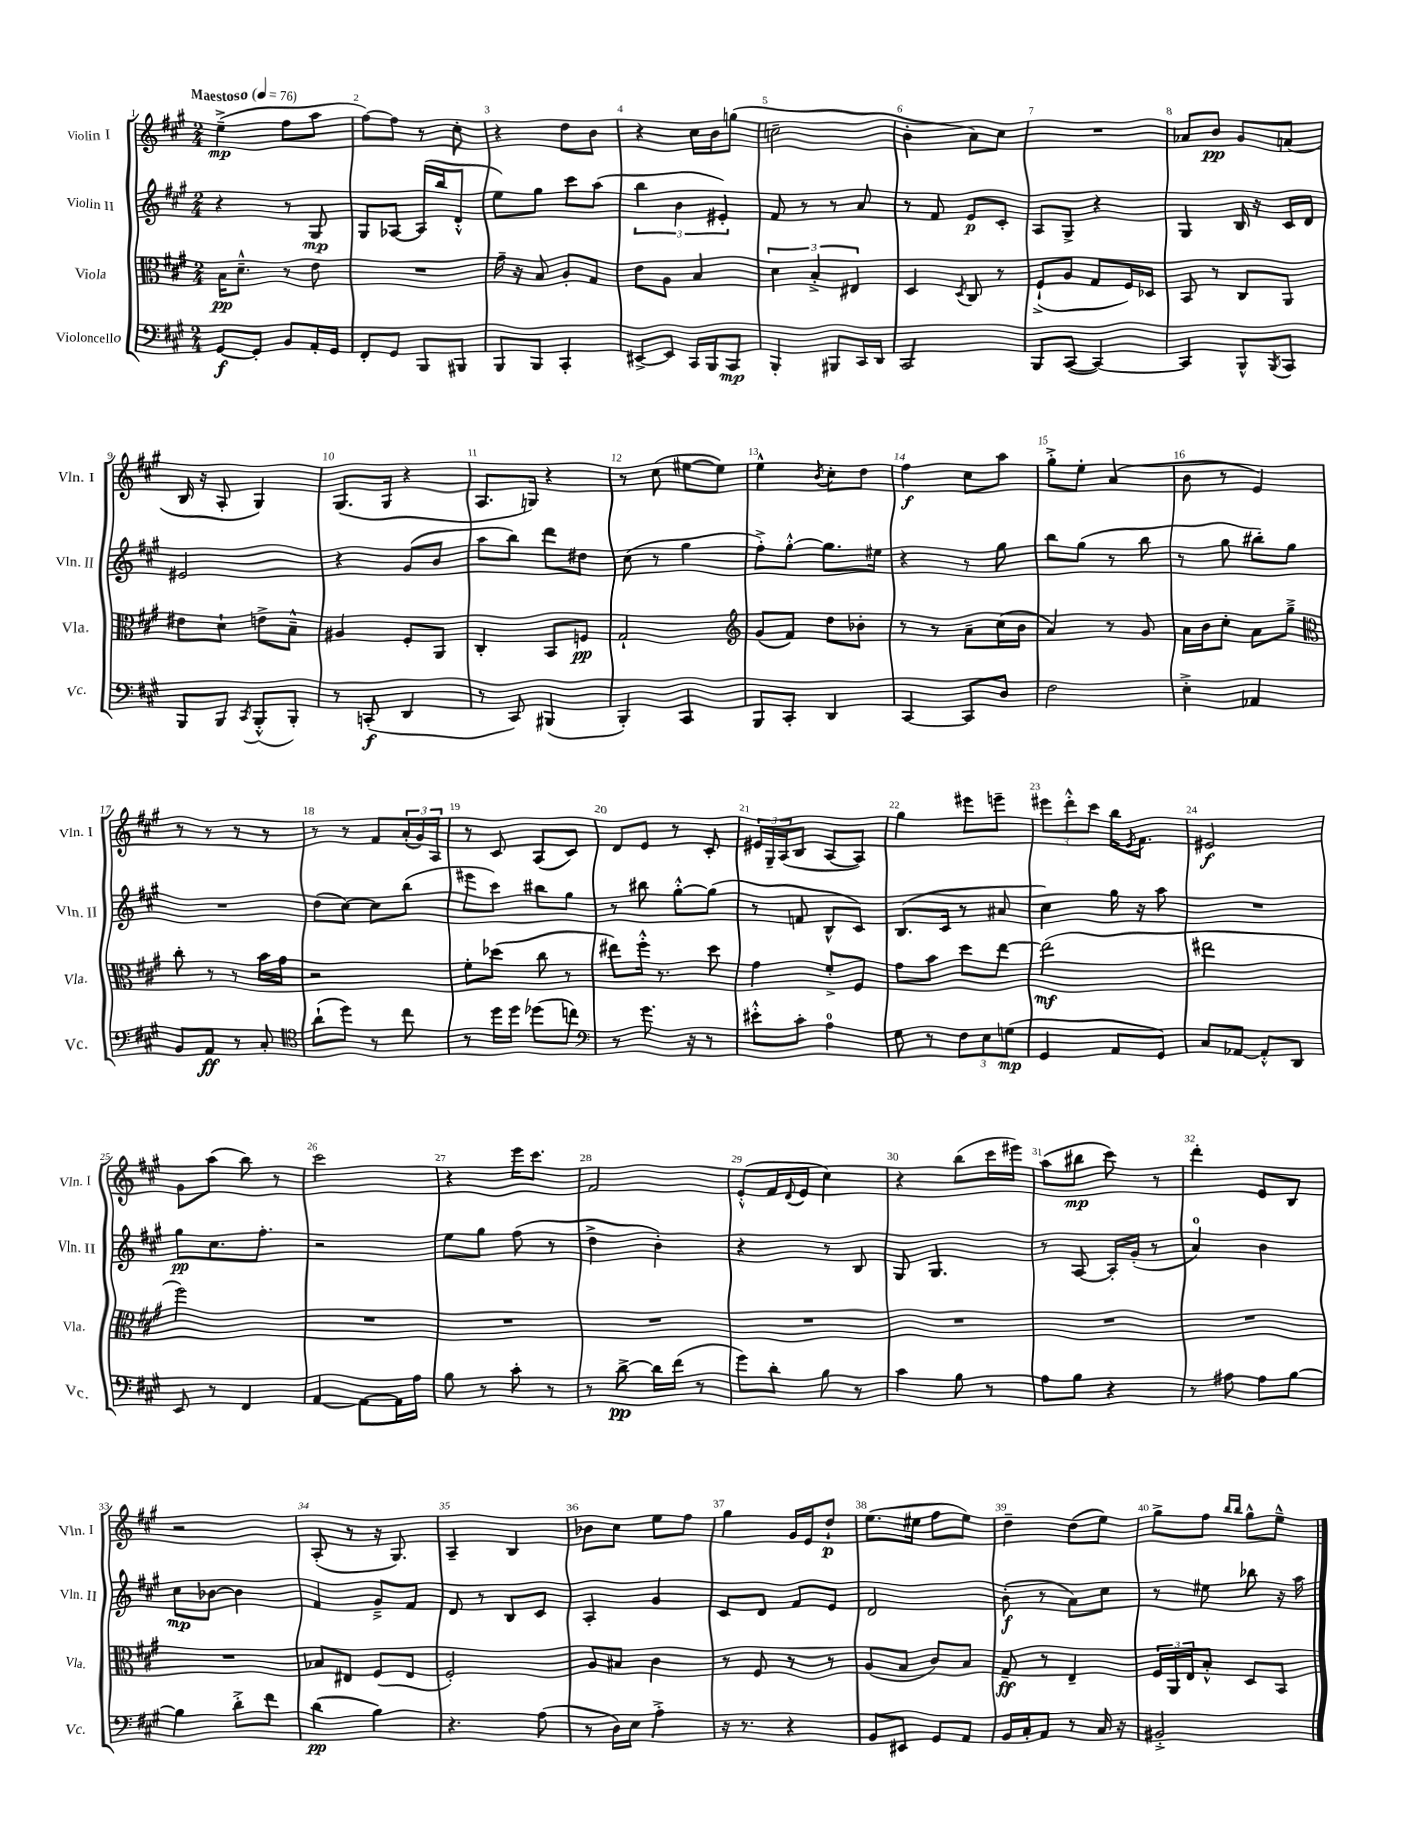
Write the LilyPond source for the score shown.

<<
\new StaffGroup <<
\new Staff = "s0" \with { instrumentName = "Violin I" shortInstrumentName = "Vln. I" } {
    \clef treble \key a \major \numericTimeSignature \time 2/4 \tempo "Maestoso" 4 = 76
    e''4--->\mp( fis''8 a''8 |
    fis''8~) fis''8 r8 cis''8-. |
    r4 d''8 b'8 |
    r4 cis''16 b'16 g''8( |
    c''2-- |
    b'4-. a'8) cis''8 |
    R2 |
    aes'8 b'8\pp gis'8 a'8( |
    b16 r16 a8-. gis4) |
    gis8.( gis16 r4 |
    a8. g16) r4 |
    r8 cis''8( eis''8~ eis''8) |
    e''4-^ \acciaccatura { b'8 } cis''8-. d''8 |
    fis''4\f cis''8 a''8 |
    gis''8-.-> e''8-. a'4( |
    b'8 r8 e'4) |
    r8 r8 r8 r8 |
    r8 r8 fis'8 \tuplet 3/2 { a'16-.( gis'16) a16 } |
    r8 cis'8 a8( cis'8) |
    d'8 e'8 r8 cis'8-. |
    \tuplet 3/2 { eis'16 gis16-- a16( } b8 a8~ a8) |
    gis''4 eis'''8 e'''8-- |
    \tuplet 3/2 { eis'''8 d'''8-.-^ cis'''8 } b''16 \acciaccatura { e'8 } fis'8. |
    eis'2\f |
    gis'8 a''8( b''8) r8 |
    cis'''2 |
    r4 e'''16 cis'''8. |
    fis'2 |
    e'8-.-^( fis'16 \appoggiatura { d'8 } e'16 cis''4) |
    r4 b''8( cis'''16 eis'''16) |
    a''8( bis''8\mp cis'''8) r8 |
    d'''4-. e'8 b8 |
    r2 |
    a8-.( r8 r16 gis8.) |
    a4-- b4 |
    bes'8 cis''8 e''8 fis''8 |
    gis''4 gis'16 e'16 d''8-!\p |
    e''8.( eis''16 fis''8 eis''8) |
    d''4-- d''8( e''8) |
    gis''8-> fis''8 \grace { b''16 b''16 } gis''8-^ e''8---^ \bar "|." |
}
\new Staff = "s1" \with { instrumentName = "Violin II" shortInstrumentName = "Vln. II" } {
    \clef treble \key a \major \numericTimeSignature \time 2/4
    r4 r8 gis8\mp |
    gis8 aes8~ aes16( b''16 d'8-.-^ |
    e''8) gis''8 cis'''8 a''8( |
    \tuplet 3/2 { b''4 b'4 eis'4-.) } |
    fis'8 r8 r8 a'8 |
    r8 fis'8 e'8\p cis'8-. |
    a8 gis8-> r4 |
    gis4 b16 r16 cis'16 d'16 |
    eis'2 |
    r4 gis'8( b'8 |
    a''8 b''8) d'''8 dis''8 |
    cis''8( r8 gis''4 |
    fis''8-.->) gis''8~-.-^ gis''8. eis''16 |
    r4 r8 gis''8 |
    b''8 gis''8( r8 b''8 |
    r8 gis''8 bis''8-.) gis''8 |
    R2 |
    d''8( cis''8~) cis''8 b''8( |
    eis'''8 cis'''8) bis''8 gis''8 |
    r8 bis''8 gis''8~-.-^ gis''8( |
    r8 f'8 b8-^ cis'8) |
    b8.( cis'16 r8 ais'8 |
    cis''4) gis''16 r16 a''8 |
    R2 |
    gis''8\pp cis''8. fis''8.-. |
    r2 |
    e''8 gis''8 fis''8( r8 |
    d''4-> b'4-.) |
    r4 r8 b8 |
    gis8 gis4. |
    r8 a8~ a16-. gis'16-.( r8 |
    a'4-0) b'4 |
    cis''8\mp bes'8~ bes'4 |
    fis'4 gis'8---> fis'8 |
    d'8 r8 b8 cis'8 |
    a4-. gis'4 |
    cis'8 d'8 fis'8 e'8 |
    d'2 |
    b'8-.\f( r8 a'8) cis''8 |
    r8 eis''8 bes''8 r16 a''16 \bar "|." |
}
\new Staff = "s2" \with { instrumentName = "Viola" shortInstrumentName = "Vla." } {
    \clef alto \key a \major \numericTimeSignature \time 2/4
    b16\pp d'8.---^ r8 e'8 |
    R2 |
    gis'16-- r16 b8 a8-. gis8 |
    e'8 a8 b4 |
    \tuplet 3/2 { d'4 b4-.-> eis4 } |
    d4 \acciaccatura { d8 } cis8 r8 |
    fis8-!->( a8 gis8 fis16) des16 |
    b,8 r8 cis8 a,8 |
    eis'8 d'8-! e'8-> b8---^ |
    ais4 fis8-. a,8 |
    cis4-. b,8 f8\pp |
    gis2-! |
    \clef treble gis'8( fis'8) d''8 bes'8-. |
    r8 r8 a'8-- cis''16( b'16 |
    a'4) r8 gis'8 |
    a'16 b'16 cis''8-. a'8 gis''8---> |
    \clef alto cis''8-. r8 r8 b'16 gis'16 |
    r2 |
    fis'8-. des''8( cis''8 r8 |
    eis''8) fis''16-.-^ r8. d''8 |
    gis'4 fis'8-.-> fis8 |
    gis'8 b'8 d''8 e''8~ |
    e''2\mf( |
    eis''2 |
    fis''2) |
    R2 |
    R2 |
    R2 |
    R2 |
    R2 |
    R2 |
    R2 |
    R2 |
    bes8 eis8 fis8( eis8 |
    fis2-.) |
    a8 bis8 cis'4 |
    r8 fis8 r8 r8 |
    a8( b8 cis'8) b8 |
    gis8--\ff r8 e4-- |
    \tuplet 3/2 { fis16 a,16 e16 } b8-.-^ d8 b,8 \bar "|." |
}
\new Staff = "s3" \with { instrumentName = "Violoncello" shortInstrumentName = "Vc." } {
    \clef bass \key a \major \numericTimeSignature \time 2/4
    gis,8~\f gis,8-. b,8 a,16-. gis,16 |
    fis,8-. gis,8 b,,8 bis,,8 |
    b,,8 b,,8 cis,4-. |
    eis,8~-> eis,8 cis,16 b,,16 cis,8\mp |
    b,,4-. bis,,8 cis,16 d,16 |
    cis,2 |
    b,,8 cis,8~( cis,4~) |
    cis,4 b,,8-^ \acciaccatura { b,,8 } cis,8 |
    b,,8 b,,8 \acciaccatura { cis,8 } b,,8-.-^( b,,8-.) |
    r8 c,8-.\f( d,4 |
    r8 cis,8) bis,,4( |
    b,,4-.) cis,4 |
    b,,8 cis,8-. d,4 |
    cis,4~ cis,8 d8 |
    fis2 |
    e4-.-> aes,4 |
    b,8 a,8\ff r8 cis8-. |
    \clef tenor a'8-!( d''8) r8 cis''8 |
    r8 d''16 d''16 des''8( c''8) |
    \clef bass r8 gis'8. r16 r8 |
    eis'8-.-^ cis'8-. a4-0 |
    gis8 r8 \tuplet 3/2 { fis8 e8 g8\mp( } |
    gis,4 a,8 gis,8) |
    cis8 aes,8~ aes,8-.-^ d,8 |
    e,8 r8 fis,4 |
    a,4~ a,8~ a,16 a16 |
    b8 r8 cis'8-. r8 |
    r8 d'8~->\pp d'16 fis'16( r8 |
    gis'8) d'8-. b8 r8 |
    cis'4 b8 r8 |
    a8 b8 r4 |
    r8 ais8 ais8 b8~ |
    b4 d'8-.-> fis'8 |
    d'4\pp( b4) |
    r4. a8( |
    r8 d16) e16 a4-.-> |
    r16 r8. r4 |
    b,8 eis,8 gis,8 a,8 |
    b,16 cis16-. a,8 r8 cis16 r16 |
    bis,2-.-> \bar "|." |
}
>>
>>
\layout { \context { \Score \override BarNumber.break-visibility = ##(#f #t #t) barNumberVisibility = #all-bar-numbers-visible } }
